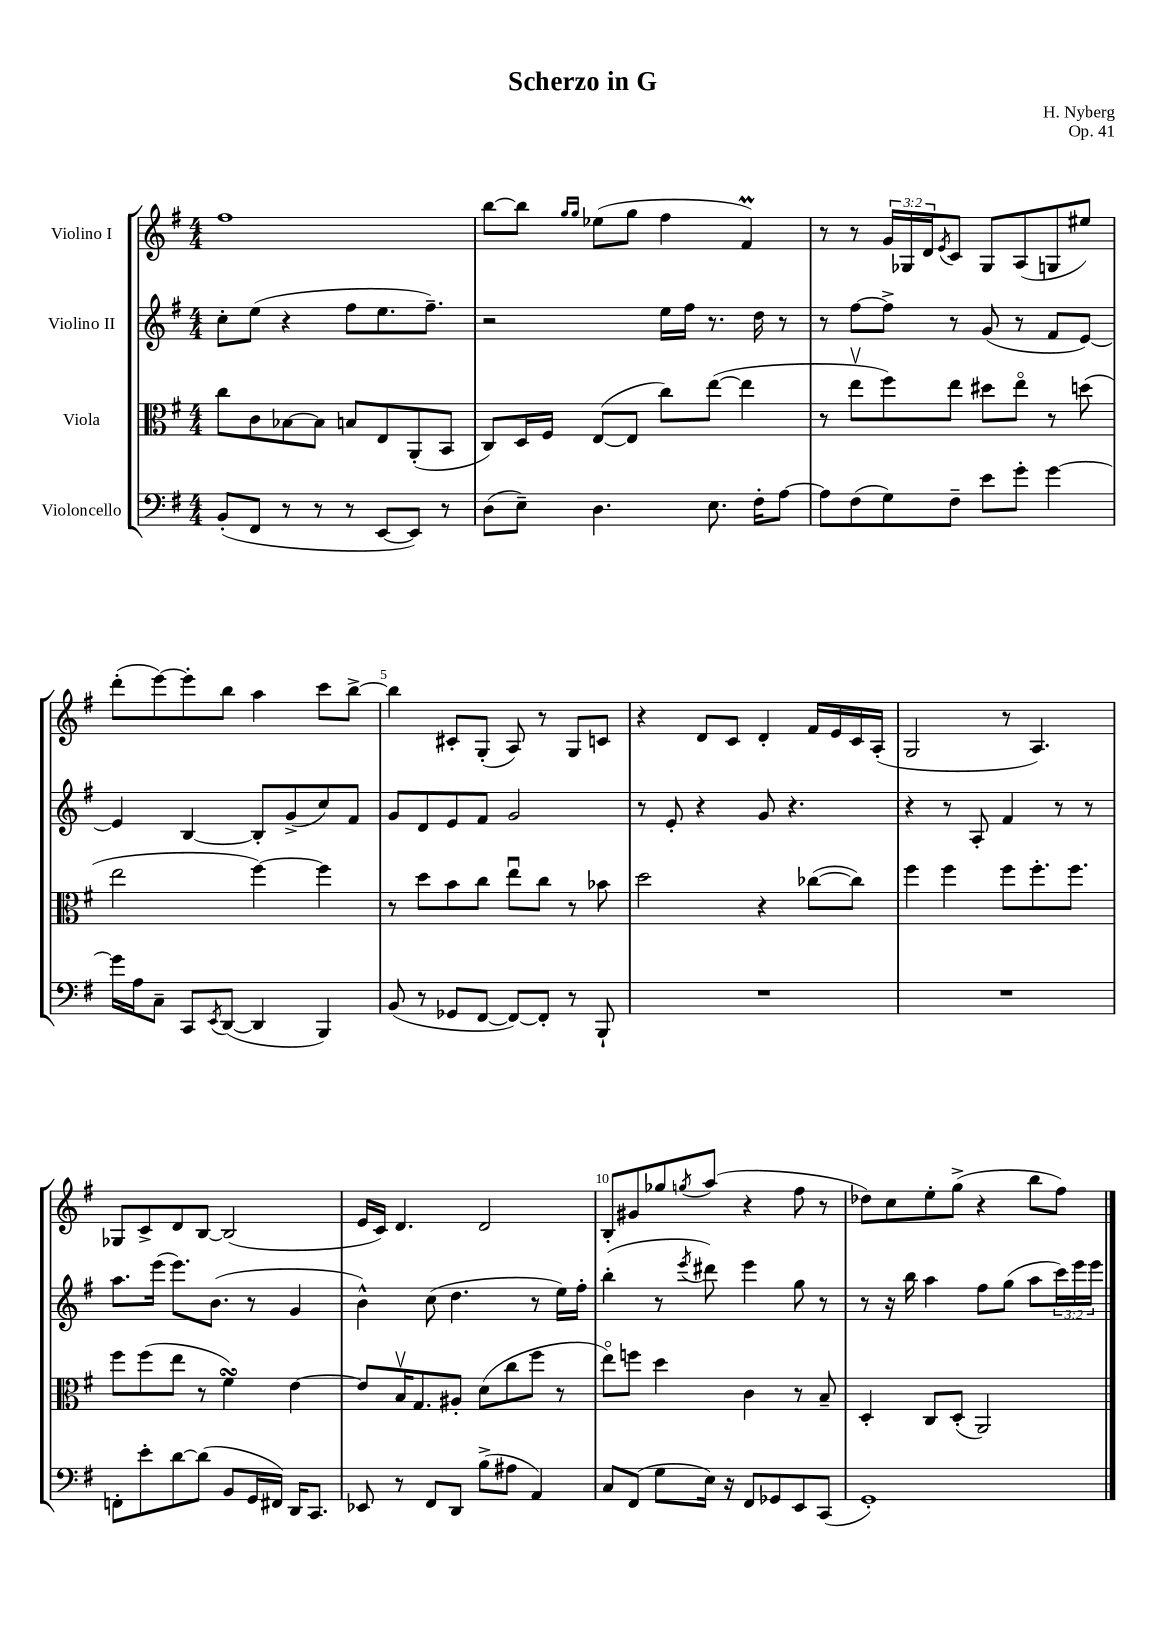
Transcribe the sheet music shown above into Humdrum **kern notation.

**kern	**kern	**kern	**kern
*staff4	*staff3	*staff2	*staff1
*clefF4	*clefC3	*clefG2	*clefG2
*k[f#]	*k[f#]	*k[f#]	*k[f#]
*M4/4	*M4/4	*M4/4	*M4/4
(8BB'	8cc	8cc'	1ff#
8FF#	8c	(8ee	.
8r	[8B-	4r	.
8r	8B-]	.	.
8r	8B	8ff#	.
[8EE	8E	8.ee	.
8EE])	(8AA'	.	.
.	.	8.ff#~)	.
8r	8BB	.	.
=	=	=	=
(8D	8C)	2r	[8bb
8E~)	16D	.	8bb]
.	16F#	.	.
.	.	.	16qqgg
.	.	.	16qqgg
4.D	([8E	.	(8ee-
.	8E]	.	8gg
.	8cc)	16ee	4ff#
.	.	16ff#	.
8.E	([8ee	8.r	.
.	4ee]	.	4f#)
16F#'	.	16dd	.
[8A	.	8r	.
=	=	=	=
8A]	8r	8r	8r
(8F#	8eev	[8ff#	8r
8G)	8ff#)	8ff#^]	24g
.	.	.	24G-
.	.	.	24d
.	.	.	8qe
8F#~	8ee	8r	8c
8e	8dd#	(8g	8G-
8g'	8eeo	8r	(8A
[4g	8r	8f#	8G
.	(8dd	[8e)	8ee#)
=	=	=	=
16g]	2ee	4e]	(8ddd'
16A	.	.	.
8C~	.	.	[8eee)
8CC	.	[4B	8eee']
8qEE	.	.	.
([8DD	.	.	8bb
4DD]	[4ff#)	8B']	4aa
.	.	(8g^	.
4BBB)	4ff#]	8cc)	8ccc
.	.	8f#	[8bb^
=	=	=	=
(8BB	8r	8g	4bb]
8r	8dd	8d	.
8GG-	8b	8e	8c#'
[8FF#	8cc	8f#	(8G'
8FF#_)	8eeu	2g	8A)
8FF#']	8cc	.	8r
8r	8r	.	8G
8BBB`	8b-	.	8c
=	=	=	=
1r	2dd	8r	4r
.	.	8e'	.
.	.	4r	8d
.	.	.	8c
.	4r	8g	4d'
.	.	4.r	.
.	([8cc-	.	16f#
.	.	.	16e
.	8cc-])	.	16c
.	.	.	(16A'
=	=	=	=
1r	4ff#	4r	2G
.	4ff#	8r	.
.	.	8A'	.
.	8ff#	4f#	8r
.	8.ff#'	.	4.A)
.	.	8r	.
.	8.ff#	.	.
.	.	8r	.
=	=	=	=
8FF'	8ff#	8.aa	8G-
8e'	(8ff#	.	8c^
.	.	(16eee	.
[8d	8ee	8.eee)	8d
(8d]	8r	.	[8B
.	.	(8.b	.
8BB	4f#)	.	(2B]
16GG	.	8r	.
16FF#)	.	.	.
16DD	[4e	4g	.
8.CC	.	.	.
=	=	=	=
8EE-	8e]	4b^^)	16e
.	.	.	16c)
8r	16Bv	.	4.d
.	8.G	.	.
8FF#	.	(8cc	.
8DD	8A#'	4.dd	.
(8B^	(8d	.	2d
8A#	8cc	.	.
4AA)	8ff#	8r	.
.	8r	16ee)	.
.	.	16ff#'	.
=	=	=	=
8C	8eeo)	(4bb'	8B'
(8FF#	8ff	.	8g#
8G	4dd	8r	8gg-
.	.	8qeee	8qgg
16E)	.	8ddd#)	(8aa
16r	.	.	.
8FF#	4c	4eee	4r
8GG-	.	.	.
8EE	8r	8gg	8ff#
(8CC	8B~	8r	8r
=	=	=	=
1GG')	4D'	8r	8dd-)
.	.	16r	8cc
.	.	16bb	.
.	8C	4aa	8ee'
.	(8D'	.	(8gg^
.	2AA)	8ff#	4r
.	.	(8gg	.
.	.	8aa	8bb
.	.	24ccc)	8ff#)
.	.	24eee	.
.	.	24eee	.
==	==	==	==
*-	*-	*-	*-
